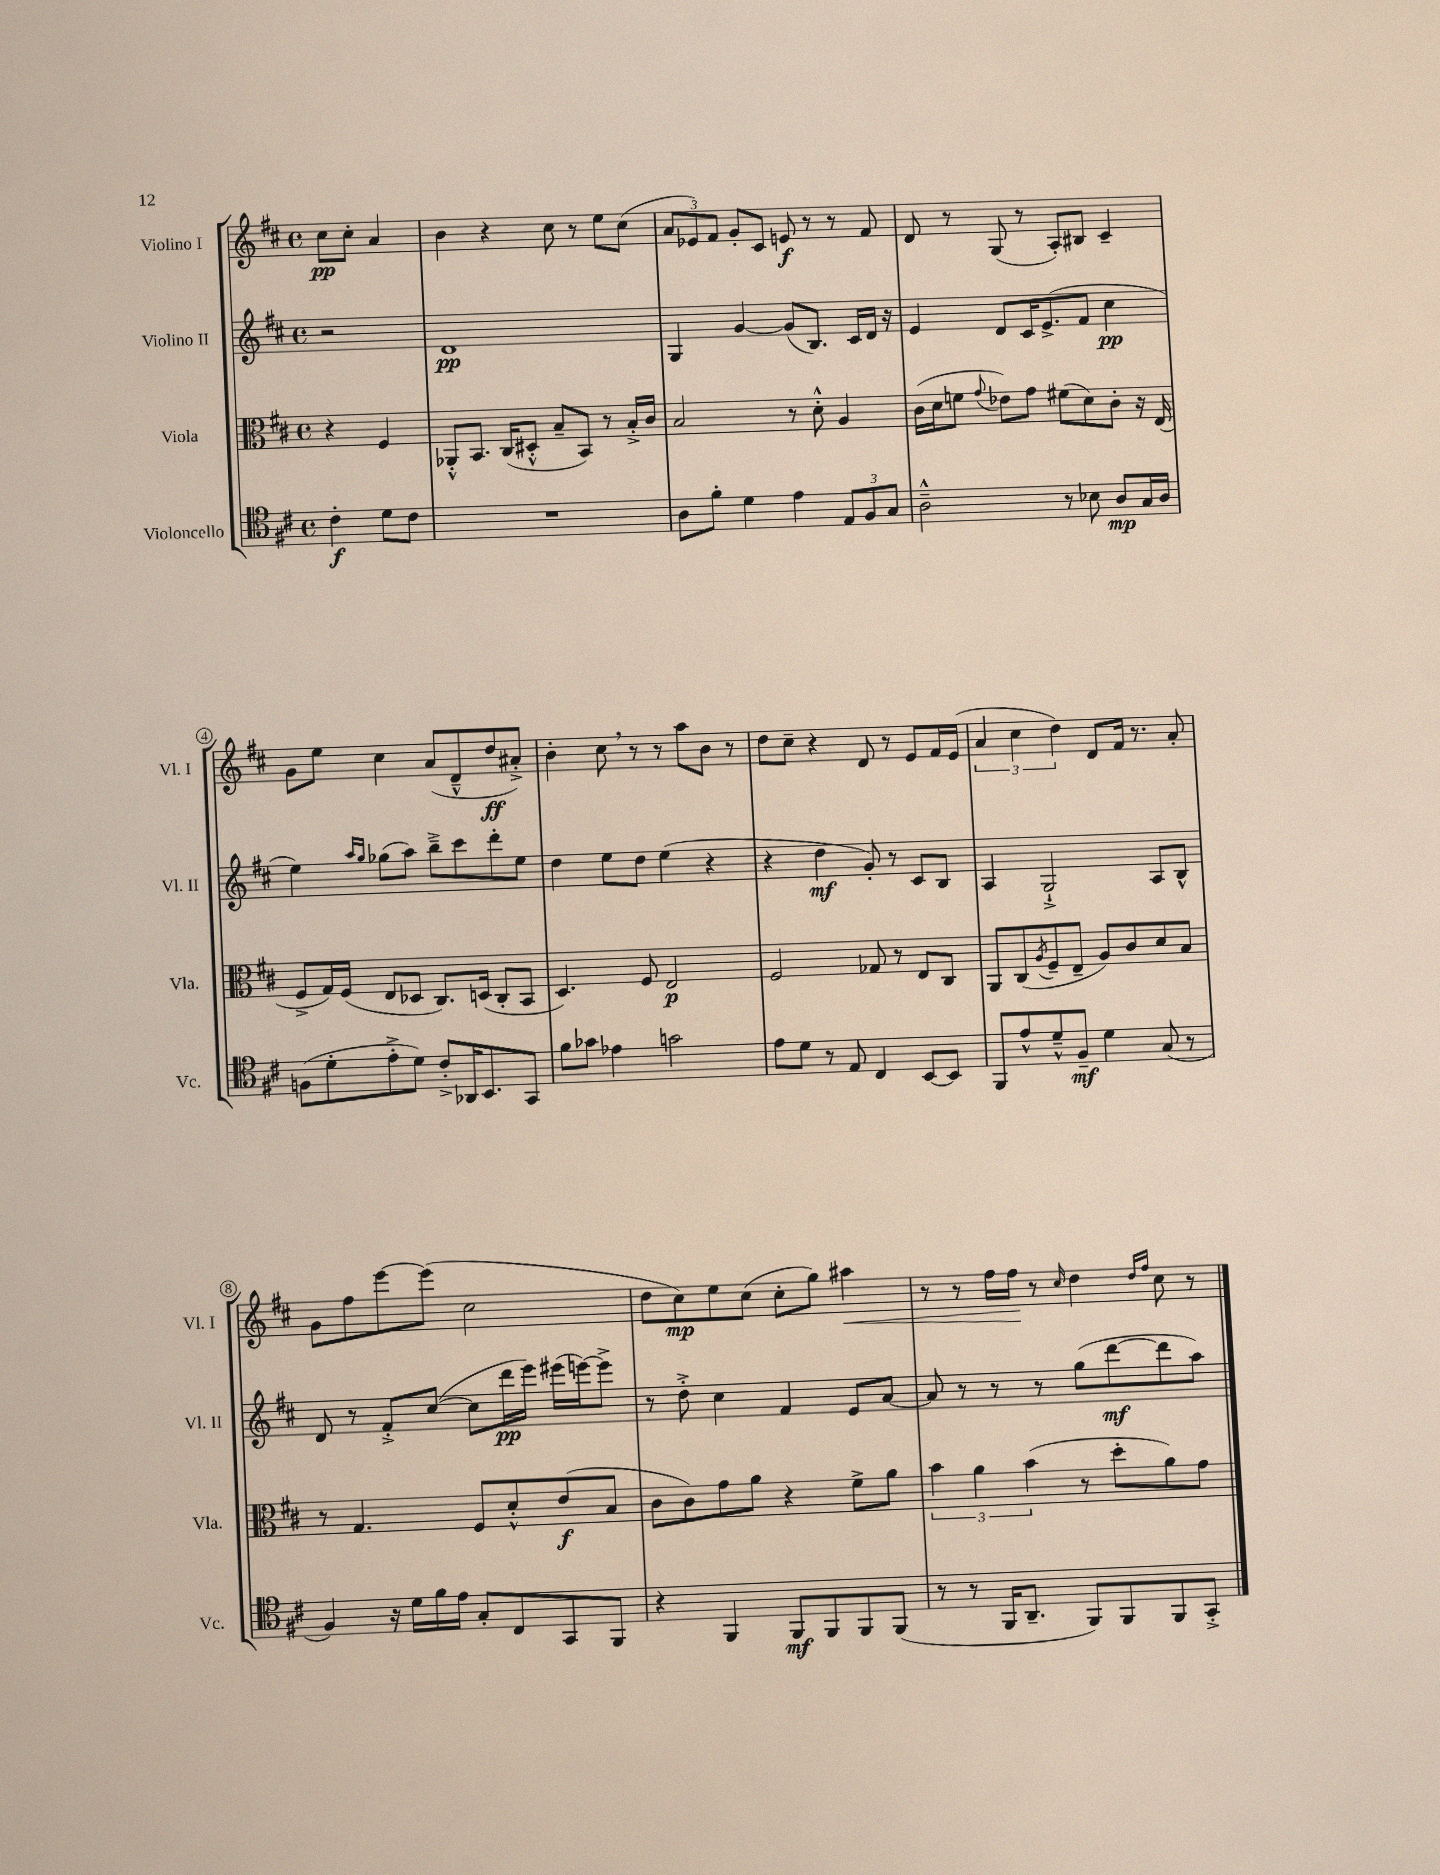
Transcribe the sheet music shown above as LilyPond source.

<<
\new StaffGroup <<
\new Staff = "s0" \with { instrumentName = "Violino I" shortInstrumentName = "Vl. I" } {
    \clef treble \key d \major \defaultTimeSignature \time 4/4 \partial 2
    cis''8\pp cis''8-. a'4 |
    b'4 r4 cis''8 r8 e''8 cis''8( |
    \tuplet 3/2 { a'8 ees'8) fis'8 } g'8-. cis'8 e'8\f r8 r8 fis'8 |
    d'8 r8 g8( r8 a8-.) bis8 cis'4-- |
    g'8 e''8 cis''4 a'8( d'8---^ d''8\ff ais'8-.->) |
    b'4-. cis''8 \breathe r8 r8 a''8 b'8 r8 |
    d''8 cis''8-- r4 d'8 r8 e'8 fis'16 e'16( |
    \tuplet 3/2 { a'4 cis''4 d''4) } d'8 fis'16 r8. a'8-. |
    g'8 fis''8 e'''8~ e'''8( cis''2 |
    d''8 cis''8\mp) e''8 cis''8( cis''8-. g''8) ais''4\< |
    r8 r8 fis''16 fis''16\! r8 \grace { cis''16 } d''4 \grace { d''16 fis''16 } cis''8 r8 \bar "|." |
}
\new Staff = "s1" \with { instrumentName = "Violino II" shortInstrumentName = "Vl. II" } {
    \clef treble \key d \major \defaultTimeSignature \time 4/4 \partial 2
    r2 |
    d'1\pp |
    g4 g'4~ g'8( b8.) cis'16 d'16 r16 |
    e'4 d'8 cis'16 e'8.->( fis'8 cis''4\pp |
    e''4) \grace { a''16 g''16 } ges''8( a''8) b''8---> cis'''8 d'''8-. e''8 |
    d''4 e''8 d''8 e''4( r4 |
    r4 d''4\mf g'8-.) r8 cis'8 b8 |
    a4 g2-!-> a8 b8-^ |
    d'8 r8 fis'8-.-> cis''8~( cis''8 d'''16\pp e'''16) eis'''16( e'''16~) e'''8-> |
    r8 d''8-.-> cis''4 fis'4 e'8 a'8~ |
    a'8 r8 r8 r8 g''8( d'''8~\mf d'''8 a''8) \bar "|." |
}
\new Staff = "s2" \with { instrumentName = "Viola" shortInstrumentName = "Vla." } {
    \clef alto \key d \major \defaultTimeSignature \time 4/4 \partial 2
    r4 fis4 |
    aes,8-.-^ b,8. cis16( dis8-.-^ b8-- b,8) r8 b16-.-> cis'16 |
    b2 r8 d'8-.-^ a4 |
    cis'16( d'16 f'8 \appoggiatura { g'8 } ees'8) g'8 fis'8( d'8) cis'8-. r16 e16( |
    fis8-> g16) fis16( e8 des8 cis8.) d16( cis8-. b,8 |
    d4.) fis8 e2\p |
    fis2 ges8 r8 e8 cis8 |
    a,8 cis8( \acciaccatura { a8 } fis8-- e8-- a8) cis'8 d'8 b8 |
    r8 g4. fis8 d'8-.-^ e'8\f( b8 |
    cis'8 cis'8) g'8 a'8 r4 fis'8-> a'8 |
    \tuplet 3/2 { b'4 a'4 b'4( } r8 d''8-. a'8) g'8 \bar "|." |
}
\new Staff = "s3" \with { instrumentName = "Violoncello" shortInstrumentName = "Vc." } {
    \clef tenor \key d \major \defaultTimeSignature \time 4/4 \partial 2
    cis'4-.\f d'8 cis'8 |
    R1 |
    a8 fis'8-. d'4 e'4 \tuplet 3/2 { e8 fis8 g8 } |
    a2---^ r8 bes8 a8\mp g16 a16 |
    f8( d'8-. e'8-.-> d'8) cis'8-.-> aes,16 b,8. g,8 |
    fis'8 ges'8 ees'4 g'2 |
    e'8 d'8 r8 e8 cis4 b,8~ b,8 |
    fis,8 e'8-^ d'8---^ fis8--\mf d'4 g8( r8 |
    fis4) r16 d'16 fis'16 e'16 g8-. cis8 g,8 fis,8 |
    r4 fis,4 fis,8\mf fis,8 fis,8 fis,8( |
    r8 r8 fis,16 a,8.-- fis,8) fis,8 fis,8 g,8-.-> \bar "|." |
}
>>
>>
\layout { \context { \Score \override BarNumber.stencil = #(make-stencil-circler 0.1 0.3 ly:text-interface::print) } }
